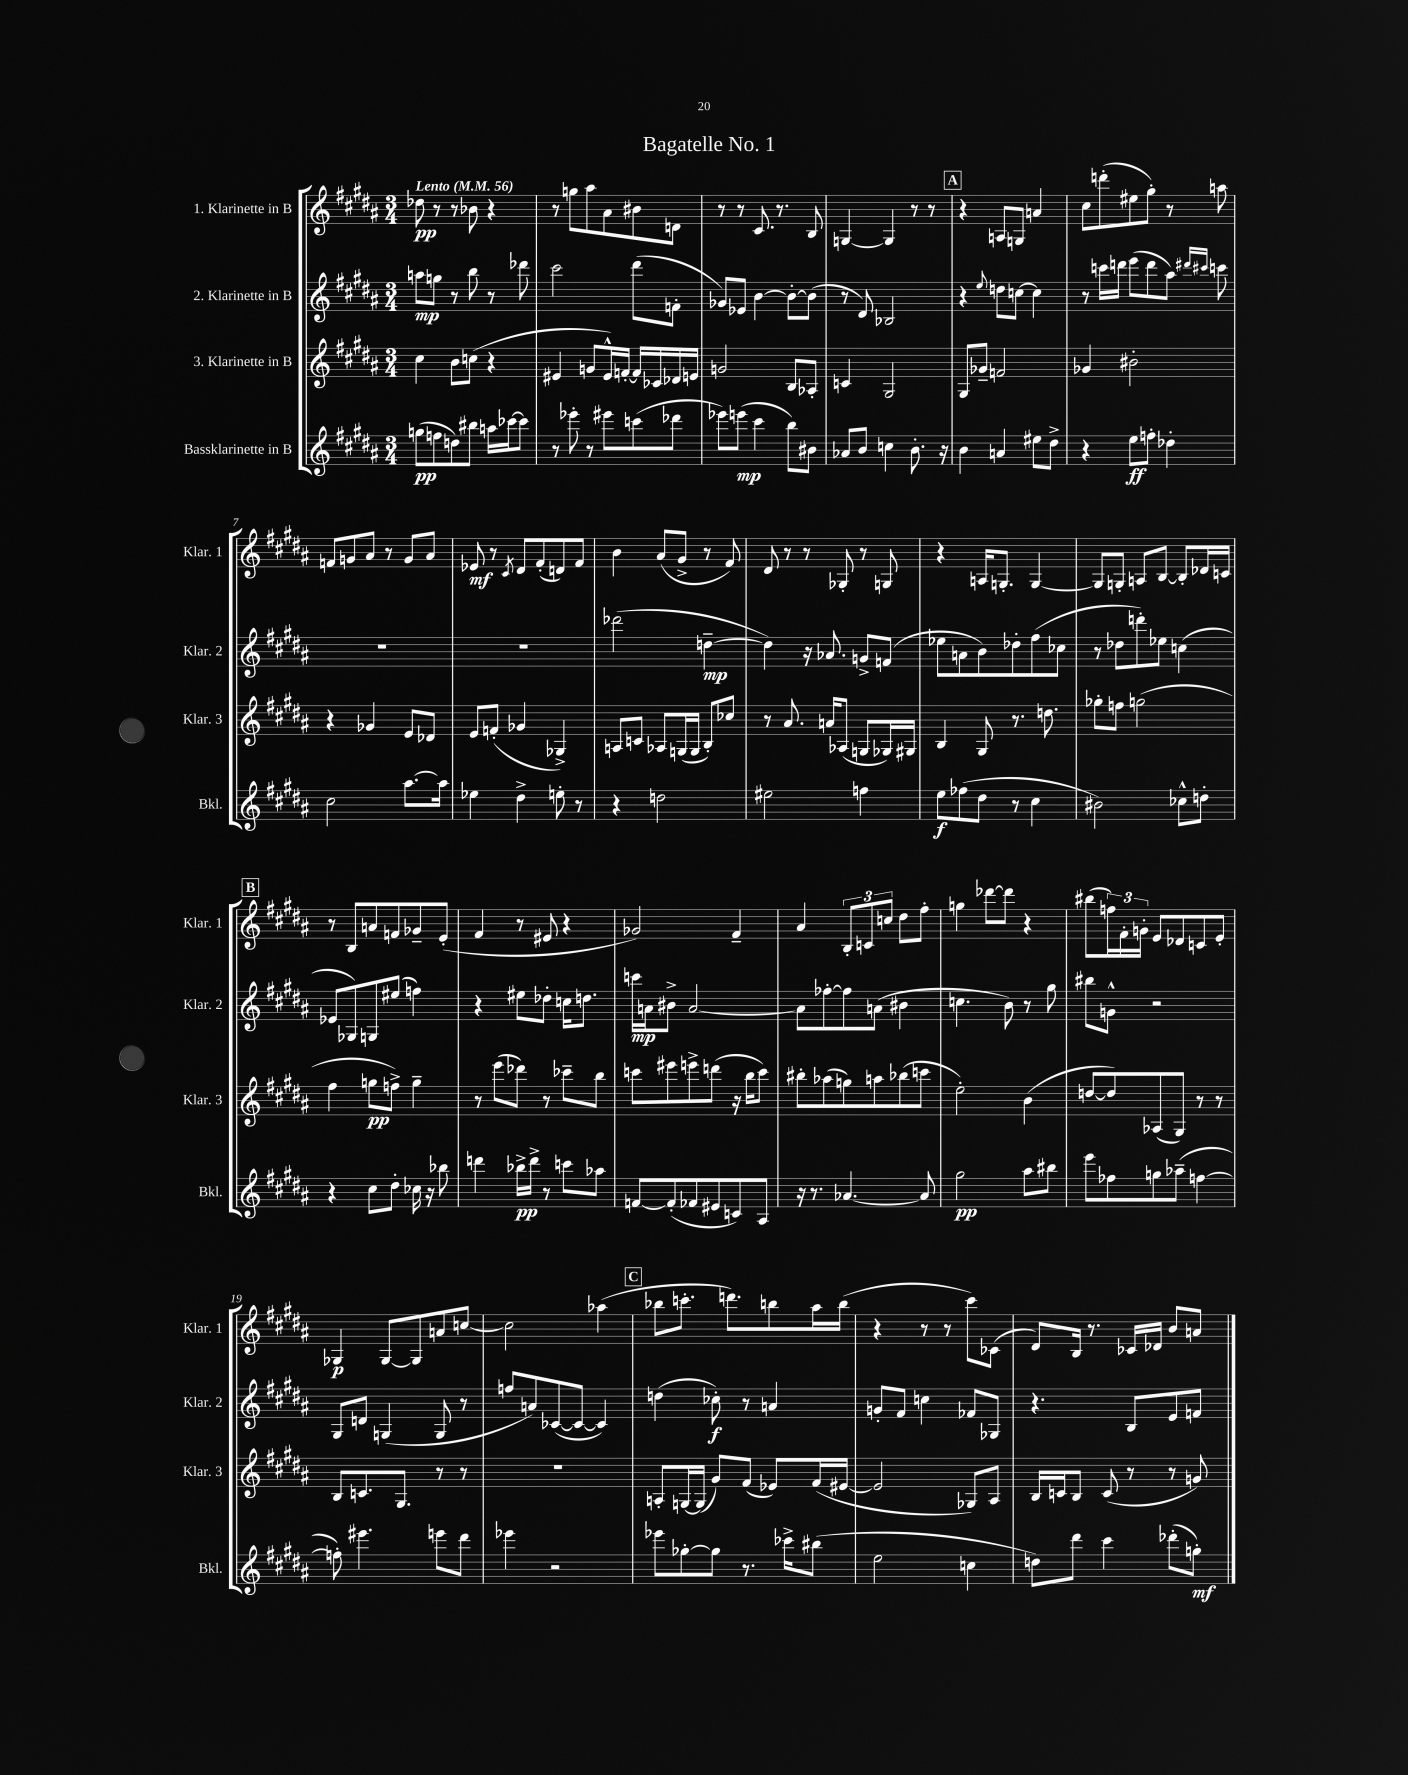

**kern	**kern	**kern	**kern
*staff4	*staff3	*staff2	*staff1
*clefG2	*clefG2	*clefG2	*clefG2
*k[f#c#g#d#a#]	*k[f#c#g#d#a#]	*k[f#c#g#d#a#]	*k[f#c#g#d#a#]
*M3/4	*M3/4	*M3/4	*M3/4
*MM56	*MM56	*MM56	*MM56
(8gg\L	4cc#\	8aa\L	8dd-\
8ff\	.	8gg\J	8r
8dd\)	8b\L	8r	8r
8bb#\J	(8cc\J	8bb\	8b-\
16aa\LL	4r	8r	4r
[16ccc-\J	.	.	.
8ccc-\]J	.	8ddd-\	.
=	=	=	=
8r	4e#/	2ccc#\	8r
8eee-'\	.	.	8gg\L
8r	8g/L	.	8aa#\
8eee#\L	16e#^^/L)	.	8a#\
.	[16f'/JJ	.	.
(8ccc\	16f/]LL	(8ddd#\L	8b#\
.	16c-/	.	.
8ddd-\J	16d-/	8f'\J	8d\J
.	16e/JJ	.	.
=	=	=	=
8eee-\L)	2g/	8g-/L)	8r
(8eee\J	.	8e-/J	8r
4ccc#\	.	[4b\	8.c#/
.	.	.	8.r
8bb\L)	8B/L	8b'\_L	.
8b#\J	8A-'/J	(8b\]J	8B/
=	=	=	=
8a-/L	4c/	8r	[4G/
8b/J	.	8d#/)	.
4cc\	2G#/	2B-/	4G/]
8.b'\	.	.	8r
.	.	.	8r
16r	.	.	.
=	=	=	=
4b\	8G#/L	4r	4r
.	8g-~/J	.	.
.	.	8qqee/	.
4a/	2f/	8dd\L	8A/L
.	.	[8cc\J	8G/J
8ee#\L	.	4cc\]	4a/
8dd#^\J	.	.	.
=	=	=	=
4r	4g-/	8r	8cc#\L
.	.	16ccc\LL	(8ddd'\
.	.	16ddd\JJ	.
8ee\L	2b#'\	(8eee\L	8ee#\
8ff'\J	.	8ddd\	8gg#'\J)
4dd-'\	.	8aa#\J)	8r
.	.	16qqddd#/LL	.
.	.	16qqccc#/JJ	.
.	.	8ccc\	8aa\
=	=	=	=
2cc#\	4r	2.r	8f/L
.	.	.	8g/
.	4g-/	.	8a#/J
.	.	.	8r
[8.aa#\L	8e/L	.	8g/L
.	8d-/J	.	8a#/J
16aa#\]Jk	.	.	.
=	=	=	=
4ee-\	8e/L	2.r	8e-/
.	(8f'/J	.	8r
.	.	.	8qc#/
4dd#^\	4g-/	.	8d#/L
.	.	.	(8f#'/
8ee'\	4G-^/)	.	8d/)
8r	.	.	8f#/J
=	=	=	=
4r	8A/L	(2ddd-\	4b\
.	8c/J	.	.
2dd\	8A-/L	.	(8a#/L
.	(16G/L	.	8g#^/J
.	16G/JJ	.	.
.	8B'/L)	[4dd~\	8r
.	8cc-/J	.	8f#/)
=	=	=	=
2ee#\	8r	4dd\])	8d#/
.	8.a#/	.	8r
.	.	16r	8r
.	16a/LK	8.a-/	.
.	(8A-/J	.	8G-'/
4ff\	8G/L	8g^/L	8r
.	16G-/L)	(8f/J	8G/
.	16G#/JJ	.	.
=	=	=	=
8ee\L	4B/	8ee-\L	4r
(8ff-\	.	8a\	.
8dd#\J	8G#/	8b\)	16A/LK
.	.	.	8.G'/J
8r	8.r	8dd-'\	.
4cc#\	.	(8ff#\	[4G/
.	8.dd\	.	.
.	.	8cc-\J	.
=	=	=	=
2b#\)	8gg-'\L	8r	8G/]L
.	8ff\J	8dd-\L	8G'/J
.	(2gg\	8ddd'\)	8A/L
.	.	8ee-\J	[8B/J
8cc-^^\L	.	(4cc\	8B'/]L
8dd'\J	.	.	16d-/L
.	.	.	16c/JJ
=	=	=	=
4r	4ff#\	8e-/L	8r
.	.	8G-/)	8B/L
8cc#\L	8gg\L	8G/	8a/
8dd#'\J	8ff^\J)	(8ee#/J	8f/
16cc-\	4gg~\	4ff\)	8g-~/
16r	.	.	.
8bb-\	.	.	(8e'/J
=	=	=	=
4ddd\	8r	4r	4f#/
.	(8eee\L	.	.
16bb-^\LL	8ddd-\J)	8ee#\L	8r
16ddd^\JJ	.	.	.
8r	8r	8dd-'\J	8e#/
8ccc\L	8ccc-~\L	16cc\LK	4r
.	.	8.dd\J	.
8aa-\J	8bb\J	.	.
=	=	=	=
[8f/L	8ccc\L	16ccc\LL	2g-/)
.	.	16a\J	.
(8f'/]	8eee#\	8b#^\J	.
8f-/	8eee^\	[2a/	.
8e#/	(8ddd\J	.	.
8c/)	16r	.	4f#~/
.	16bb\LK	.	.
8A#/J	8ccc\J)	.	.
=	=	=	=
16r	8bb#'\L	8a\]L	4a#/
8.r	.	.	.
.	(8aa-\	[8ff-'\	.
[4.a-/	8gg\)	8ff-\]	12B'/L
.	.	.	12c/
.	8aa\	(8a\J	.
.	.	.	12cc/J
.	(8bb-\	4b#\	8dd#\L
8a-/]	8ccc\J	.	8ff#'\J
=	=	=	=
2gg#\	2ee'\)	4.cc\	4gg\
.	.	.	[8ddd-\L
.	.	8b\)	8ddd-\]J
8aa#\L	(4b\	8r	4r
8bb#\J	.	8gg#\	.
=	=	=	=
8eee\L	[8dd/L	8bb#\L	(8bb#\L
8ff-\	8dd/])	8g^^\J	24ff\L)
.	.	.	24f#'\
.	.	.	24g'\JJ
8gg\	(8A-/	2r	8e/L
(8aa-~\J	8G#/J)	.	8d-/
[4ff\	8r	.	8c/
.	8r	.	8e'/J
=	=	=	=
8ff'\])	8B/L	8G#/L	4G-/
4.eee#\	8.c/	8d/J	.
.	.	(4G/	[8G-/L
.	8.G#/J	.	.
.	.	.	8G-/]
8eee\L	8r	8G/	8a/
8ddd#\J	8r	8r	[8cc/J
=	=	=	=
4eee-\	2.r	8ff/L	2cc\]
.	.	8a/)	.
2r	.	([8c-/	.
.	.	8c-/_J	.
.	.	4c-/])	(4aa-\
=	=	=	=
8eee-\L	8A'/L	(4dd\	8bb-\L
[8gg-'\	[16G/L	.	8.ccc'\J
.	(16G/]JJ	.	.
8gg-\]J	8g#/L)	8cc-'\)	.
.	.	.	8.ddd\L)
8.r	(8f#/J	8r	.
.	8e-/L)	4a/	8bb\
16ccc-^\LK	.	.	.
(8bb#\J	(16f#/L	.	16aa#\L
.	[16e#/JJ	.	(16bb\JJ
=	=	=	=
2ee\	2e#/]	8g'/L	4r
.	.	8f#/J	.
.	.	4cc\	8r
.	.	.	8r
4cc\	8G-/L)	8f-/L	8ccc#\L)
.	8A#/J	8G-/J	(8c-\J
=	=	=	=
8dd\L)	16B/LL	4.r	8d#/L)
.	16c/J	.	.
8ddd#\J	8B/J	.	16B/Jk
.	.	.	8.r
4ccc#\	(8c/	.	.
.	8r	8B/L	16c-/LL
.	.	.	16d-/JJ
(8ddd-'\L	8r	8e/	8b/L
8gg'\J)	8g/)	8f/J	8a/J
==	==	==	==
*-	*-	*-	*-
